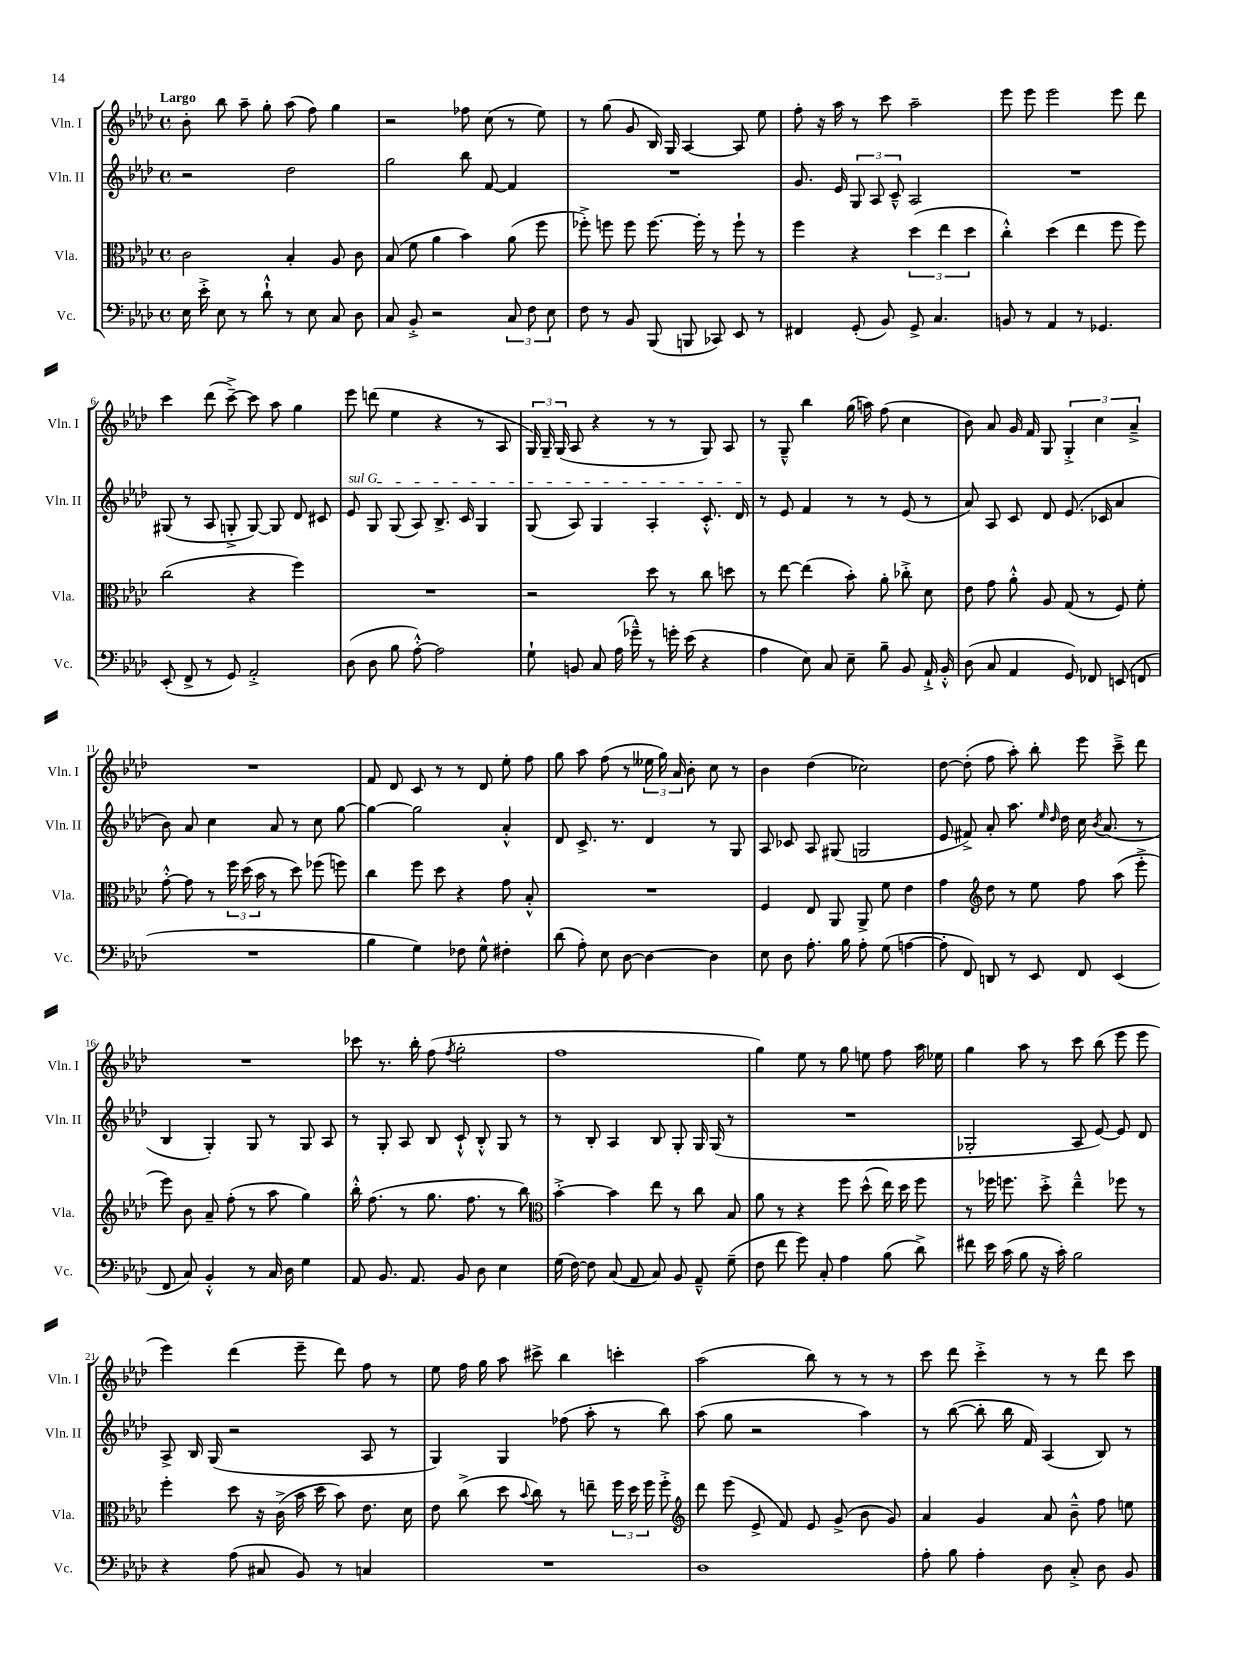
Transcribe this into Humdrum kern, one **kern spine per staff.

**kern	**kern	**kern	**kern
*staff4	*staff3	*staff2	*staff1
*clefF4	*clefC3	*clefG2	*clefG2
*k[b-e-a-d-]	*k[b-e-a-d-]	*k[b-e-a-d-]	*k[b-e-a-d-]
*M4/4	*M4/4	*M4/4	*M4/4
*met(c)	*met(c)	*met(c)	*met(c)
16E-	2c	2r	8b-'
16e-'^	.	.	.
8E-	.	.	8bb-
8r	.	.	8aa-~
8d-`^^	.	.	8gg'
8r	4B-'	2dd-	(8aa-
8E-	.	.	8ff)
8C	8A-	.	4gg
8D-	8c	.	.
=	=	=	=
8C	(8B-	2gg	2r
8BB-'^	8f	.	.
2r	4a-	.	.
.	4b-)	8bb-	8ff-
.	.	[8f	(8cc
12C	(8a-	4f]	8r
12F	.	.	.
.	8ff	.	8ee-)
12E-	.	.	.
=	=	=	=
8F	8ff-'^)	1r	8r
8r	8ff	.	(8gg
8BB-	8ff	.	8g
(8BBB-	[8.ff	.	16B-)
.	.	.	16G
8BBB	.	.	[4A-
.	16ff']	.	.
8CC-)	8r	.	.
8EE-	8ff`	.	8A-]
8r	8r	.	8ee-
=	=	=	=
4FF#	4ff	8.g	8ff'
.	.	.	16r
.	.	16e-	16aa-
(8GG'	4r	12G	8r
.	.	12A-	.
8BB-)	.	.	8ccc
.	.	12c~^^	.
8GG^	(6dd-	2A-	2aa-~
4.C	.	.	.
.	6ee-	.	.
.	6dd-	.	.
=	=	=	=
8BB	4cc'^^)	1r	8eee-
8r	.	.	8eee-
4AA-	(4dd-	.	2eee-
8r	4ee-	.	.
4.GG-	.	.	.
.	8ff	.	8eee-
.	8ff)	.	8ddd-
=	=	=	=
(8EE-'	(2cc	(8G#	4ccc
8FF^	.	8r	.
8r	.	8A-	(8ddd-
8GG)	.	8G'^	[8ccc~^)
2AA-'^	4r	[8G)	8ccc]
.	.	8G]	8aa-
.	4ff)	8d-	4gg
.	.	8c#	.
=	=	=	=
(8D-	1r	8e-	8eee-
8D-	.	8G	(8ddd
8B-	.	(8G	4ee-
[8A-'^^)	.	8A-)	.
2A-]	.	8.B-^	4r
.	.	16c	.
.	.	4G	8r
.	.	.	8A-
=	=	=	=
8G`	2r	(8G	24G)
.	.	.	24G~
.	.	.	(24G
8BB	.	8A-)	8A-
8C	.	4G	4r
(16A-	.	.	.
16g-~^^)	.	.	.
8r	8dd-	4A-'	8r
16g'	8r	.	8r
(16e-	.	.	.
4r	8cc	8.c'^^	8G)
.	8dd	.	8A-
.	.	16d-	.
=	=	=	=
4A-	8r	8r	8r
.	[8ee-	8e-	8G~^^
8E-)	(4ee-]	4f	4bb-
8C	.	.	.
8E-~	8b-')	8r	(16gg
.	.	.	16aa)
8B-~	8a-'	8r	(8ff
8BB-	8cc-'^	(8e-	4cc
16AA-`^	8d-	8r	.
16BB-'^^	.	.	.
=	=	=	=
(8D-	8e-	8a-)	8b-)
8C	8g	8A-	8a-
4AA-	8a-'^^	8c	16g
.	.	.	16f
.	8A-	8d-	8G
8GG)	(8G	(8.e-	6G'^
8FF-	8r	.	.
.	.	.	6cc
.	.	16c-	.
(8EE	8F)	4a-	.
.	.	.	6a-~^
8FF	8f'	.	.
=	=	=	=
1r	[8g'^^	8b-)	1r
.	8g]	8a-	.
.	8r	4cc	.
.	24ff	.	.
.	(24dd-	.	.
.	24b-	.	.
.	8r	8a-	.
.	8dd-)	8r	.
.	(8ff-	8cc	.
.	8ff)	[8gg	.
=	=	=	=
4B-	4cc	4gg_	8f
.	.	.	8d-
4G)	8ff	2gg]	8c
.	8dd-	.	8r
8F-	4r	.	8r
8G^^	.	.	8d-
4F#'	8g	4a-'^^	8ee-'
.	8B-'^^	.	8ff
=	=	=	=
(8d-	1r	8d-	8gg
8A-')	.	8.c^	8aa-
8E-	.	.	(8ff
.	.	8.r	.
[8D-	.	.	8r
4D-_	.	4d-	24ee--
.	.	.	24gg)
.	.	.	24a-
.	.	.	8b-'
4D-]	.	8r	8cc
.	.	8G	8r
=	=	=	=
8E-	4F	8A-	4b-
8D-	.	8c-	.
8.A-'	8E-	8A-	(4dd-
.	8AA-	(8G#	.
16B-	.	.	.
8A-'	8AA-^	2G	2cc-)
(8G	8f	.	.
[4A	4e-	.	.
=	=	=	=
8A']	4g	8e-	[8dd-
8FF)	.	8f#^)	(8dd-']
*	*clefG2	*	*
8DD	8dd-	8a-'	8ff
8r	8r	8.aa-	8aa-')
8EE-	8ee-	.	8bb-'
.	.	16qqee-	.
.	.	16qqdd-	.
.	.	16dd-	.
8FF	8ff	16cc	8eee-
.	.	8qb-	.
.	.	(8.a-	.
(4EE-	(8aa-	.	8ccc~^
.	8eee-'^	8r	8ddd-
=	=	=	=
8FF	8eee-)	4B-	1r
8C)	8b-	.	.
4BB-'^^	8a-~	4G')	.
.	(8ff'	.	.
8r	8r	8G	.
16C	8aa-	8r	.
16D-	.	.	.
4G	4gg)	8G	.
.	.	8A-	.
=	=	=	=
8AA-	16bb-'^^	8r	8ccc-
.	(8.ff	.	.
8.BB-	.	8G'	8.r
.	8r	8A-	.
8.AA-	.	.	16bb-'
.	8.gg	8B-	(8ff
.	.	.	8qff
8BB-	.	8c`^^	2gg'
.	8.ff	.	.
8D-	.	8B-'^^	.
4E-	8r	8G	.
.	8bb-)	8r	.
=	=	=	=
*	*clefC3	*	*
(16G	[4b-'^	8r	1ff
[16F)	.	.	.
8F]	.	8B-'	.
(8C	4b-]	4A-	.
8AA-	.	.	.
8C)	8ee-	8B-	.
8BB-	8r	8G'	.
8AA-~^^	8cc	16G	.
.	.	(16G	.
(8G~	8B-	8r	.
=	=	=	=
8F	8a-	1r	4gg)
8f	8r	.	.
8g)	4r	.	8ee-
8C'	.	.	8r
4A-	8ff	.	8gg
.	(8dd-^^	.	8ee
(8B-	16ee-)	.	8ff
.	16dd-	.	.
8d-^)	8ff	.	16aa-
.	.	.	16ee-
=	=	=	=
8f#	8r	2G-'	4gg
16e-	16ff-	.	.
(16c	8.ff	.	.
8B-	.	.	8aa-
16r	8dd-'^	.	8r
16c')	.	.	.
2B-	4ee-~^^	8A-	8ccc
.	.	[8e-)	(8bb-
.	8ff-	8e-]	8eee-
.	8r	8d-	8eee-
=	=	=	=
4r	4ff'	8A-^	4eee-)
.	.	16B-	.
.	.	(16G	.
(8A-	8dd-	2r	(4ddd-
8C#	16r	.	.
.	(16c^	.	.
8BB-)	16b-	.	8eee-~
.	16dd-	.	.
8r	8b-)	.	8ddd-)
4C	8.e-	8A-	8ff
.	.	8r	8r
.	16d-	.	.
=	=	=	=
1r	8e-	4G)	8ee-
.	(8cc^	.	16ff
.	.	.	16gg
.	8dd-	4G	8aa-
.	8qqb-	.	.
.	8cc)	.	8ccc#^
.	8r	(8ff-	4bb-
.	8ee~	8aa-'	.
.	24ff	8r	4ccc'
.	24dd-	.	.
.	24ff	.	.
.	8ff'^	8bb-)	.
=	=	=	=
*	*clefG2	*	*
1D-	8ddd-	(8aa-	(2aa-
.	(8eee-	8gg	.
.	8e-^	2r	.
.	8f)	.	.
.	8e-	.	8bb-)
.	(8g^	.	8r
.	8b-	4aa-)	8r
.	8g)	.	8r
=	=	=	=
8A-'	4a-	8r	8ccc
8B-	.	([8bb-	8ddd-
4A-'	4g	8bb-']	4ccc'^
.	.	16bb-	.
.	.	16f)	.
8D-	8a-	(4A-	8r
8C'^	8b-~^^	.	8r
8D-	8ff	8B-)	8ddd-
8BB-	8ee	8r	8ccc
==	==	==	==
*-	*-	*-	*-
